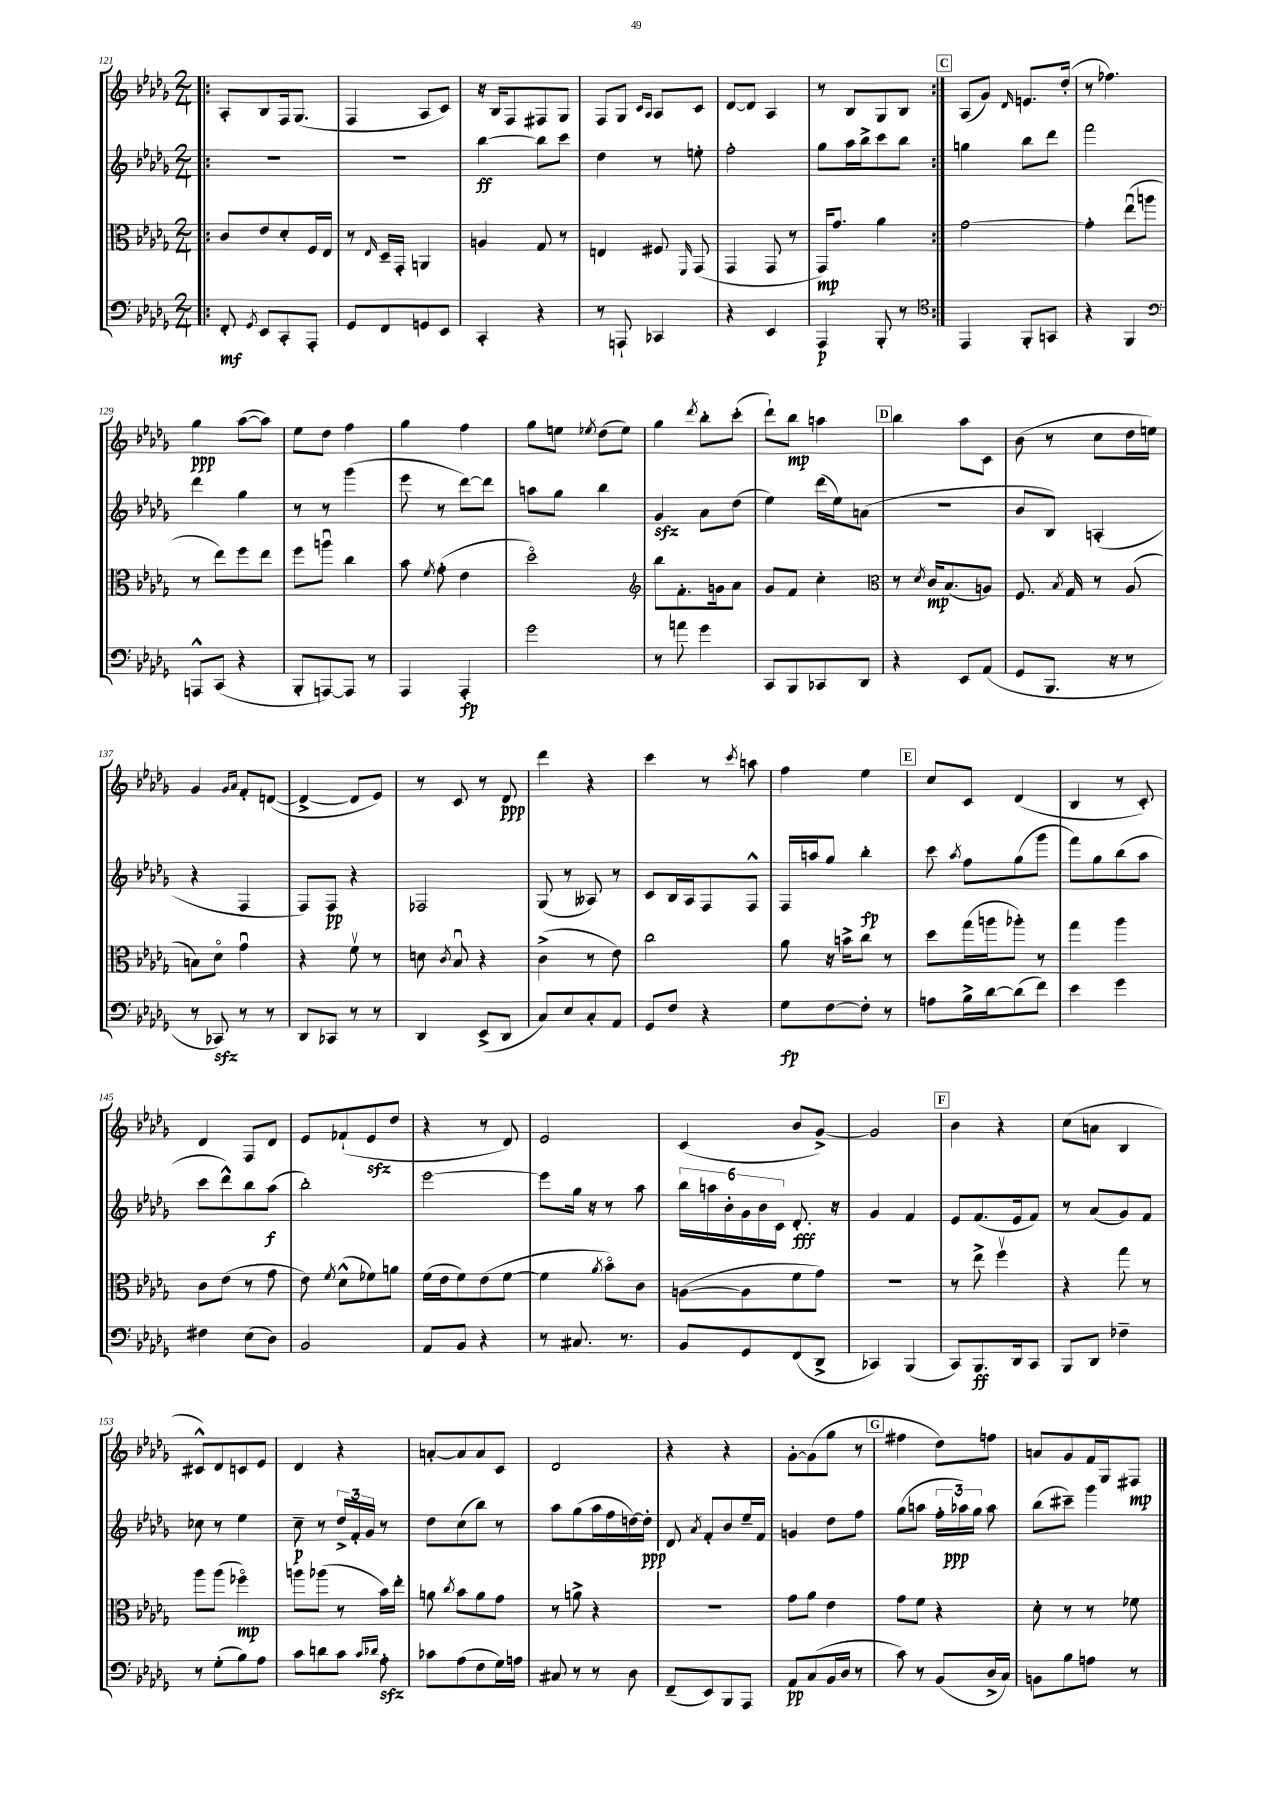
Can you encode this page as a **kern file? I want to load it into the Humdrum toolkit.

**kern	**kern	**kern	**kern
*staff4	*staff3	*staff2	*staff1
*clefF4	*clefC3	*clefG2	*clefG2
*k[b-e-a-d-g-]	*k[b-e-a-d-g-]	*k[b-e-a-d-g-]	*k[b-e-a-d-g-]
*M2/4	*M2/4	*M2/4	*M2/4
=!|:	=!|:	=!|:	=!|:
8FF'	8c	2r	8A-'
8qGG-	.	.	.
8EE-	8e-	.	8B-
8CC'	8d-'	.	16F
.	.	.	(8.G-
8AAA-'	16F	.	.
.	16E-	.	.
=	=	=	=
8GG-	8r	2r	4F
.	16qqE-	.	.
8FF	16D-~	.	.
.	16GG-'	.	.
8GG	4AA	.	8A-
8EE-	.	.	8c)
=	=	=	=
4CC'	4A	[4bb-	16r
.	.	.	16B-
.	.	.	8F
4r	8G-	8bb-]	8F#
.	8r	8ccc	8G-
=	=	=	=
8r	4E	4dd-	8F
8AAA`	.	.	8G-
.	.	.	16qqc
.	.	.	16qqA-
4CC-	8F#	8r	8A-
.	16qqFF	.	.
.	(8GG-	8ee'	8c
=	=	=	=
4r	4GG-	2ff'	[8d-
.	.	.	8d-]
4EE-	8GG-	.	4A-
.	8r	.	.
=	=	=	=
4AAA-	16GG-)	8gg-	8r
.	8.g-	.	.
.	.	16aa-	8B-
.	.	16bb-^	.
8BBB-'	4a-	8ccc	8G-
8r	.	8bb-	8B-
=:|!	=:|!	=:|!	=:|!
*clefC4	*	*	*
4EE-	[2g-	4gg	(8A-
.	.	.	8g-)
.	.	.	16qqd-
8FF'	.	8bb-	8.e
8GG	.	8ddd-	.
.	.	.	(16dd-'
=	=	=	=
4r	4g-']	2fff	8r
.	.	.	4.ff-)
4FF	(8ee-u	.	.
.	8aa	.	.
=	=	=	=
*clefF4	*	*	*
8AAA^^	8r	4ddd-	4gg-
(8CC	8ee-)	.	.
4r	8ff	4gg-	([8aa-
.	8ee-	.	8aa-])
=	=	=	=
8BBB-'	8ff	8r	8ee-
[8AAA)	8aau	8r	8dd-
8AAA]	4cc	(4ggg-	4ff
8r	.	.	.
=	=	=	=
4AAA-	8b-	8eee-	4gg-
.	8qf	.	.
.	(8g-'	8r	.
4AAA-'	4e-	[8ddd-)	4ff
.	.	8ddd-]	.
=	=	=	=
2g-	2dd-o)	8aa	8gg-
.	.	8gg-	8ee
.	.	.	8qee-
.	.	4bb-	(8dd-
.	.	.	8ee-)
=	=	=	=
*	*clefG2	*	*
8r	8bb-	4g-	4gg-
8a	8.f'	.	.
.	.	.	8qddd-
4g-	.	8a-	8bb-'
.	16g	.	.
.	8a-	(8dd-	(8ccc'
=	=	=	=
8CC	8g-	4ee-)	8ddd-`)
8BBB-	8f	.	8bb-
8CC-	4cc'	(16ddd-	4aa
.	.	16ee-)	.
8DD-	.	(8a	.
=	=	=	=
*	*clefC3	*	*
4r	8r	2r	4bb-
.	8qd-	.	.
.	16c	.	.
.	(8.B-	.	.
8EE-	.	.	8aa-
(8AA-	8A)	.	8c
=	=	=	=
8GG-	8.F	8b-	(8b-
8.BBB-	.	8B-)	8r
.	8qB-	.	.
.	16G-	.	.
.	8r	(4A'	8cc
16r	.	.	.
8r	(8A-	.	16dd-
.	.	.	16ee)
=	=	=	=
8r	8B)	4r	4g-
8CC-)	8d-o	.	.
.	.	.	16qqg-
.	.	.	16qqa-
8r	4g-u	4F	8f'
8r	.	.	([8d
=	=	=	=
8DD-	4r	8F)	4d^_
8CC-	.	8F	.
8r	8fv	4r	8d]
8r	8r	.	8e-)
=	=	=	=
4DD-	8d	2F-	8r
.	8qc	.	.
.	8B-u	.	8c
(8EE-^	4r	.	8r
8DD-	.	.	8d-
=	=	=	=
8C)	(4c^	(8G-	4ddd-
8E-	.	8r	.
8C'	8r	8A--)	4r
8AA-	8e-)	8r	.
=	=	=	=
8GG-	2cc	8c	4ccc
8F	.	16B-	.
.	.	16A-	.
4r	.	8F	8r
.	.	.	8qccc
.	.	8F^^	8aa
=	=	=	=
8G-	8a-	16F	4ff
.	.	16aa	.
[8F	16r	8gg-	.
.	16b^	.	.
8F']	8cc	4bb-'	4ee-
8r	8r	.	.
=	=	=	=
8A	8dd-	8ccc	8cc
.	.	8qaa-	.
16B-^	(16gg-	8ff	8c
[16d-	16aa	.	.
(8d-]	8aa-')	(8gg-	(4d-
8f)	8r	8ggg-	.
=	=	=	=
4e-	4gg-	8fff)	4B-
.	.	8gg-	.
4g-	4aa-	(8bb-	8r
.	.	8aa-	8c')
=	=	=	=
4F#	8c	8ccc	4d-
.	(8e-	8ddd-^^)	.
(8E-	8r	8bb-	8F
8D-)	8g-	(8aa-	8d-
=	=	=	=
2BB-	8e-)	2bb-')	8e-
.	8qf	.	.
.	(8d-^^	.	(8f-`
.	8f-)	.	8e-
.	8a	.	8dd-
=	=	=	=
8AA-	(16f	[2eee-	4r
.	16e-	.	.
8BB-	8f)	.	.
4r	(8e-	.	8r
.	[8f	.	8d-)
=	=	=	=
8r	4f]	8eee-]	2e-
8.C#	.	16gg-	.
.	.	16r	.
.	8qa-	.	.
.	8b-o)	8r	.
8.r	.	.	.
.	8c	8aa-	.
=	=	=	=
8BB-	([8A	24bb-	(4c
.	.	24aa	.
.	.	24b-'	.
8GG-	8A]	24g-	.
.	.	24b-	.
.	.	24c	.
(8FF	8f	8.d-'	8b-
8DD-^	8g-)	.	[8g-^)
.	.	16r	.
=	=	=	=
4CC-)	2r	4g-	2g-]
(4BBB-	.	4f	.
=	=	=	=
8CC)	8r	8e-	4b-
8.BBB-	8ee-^	(8.f	.
.	4ffv	.	4r
16DD-	.	16e-	.
8CC	.	8f)	.
=	=	=	=
8BBB-	4r	8r	(8cc
8DD-	.	(8a-	8a
4F-~	8gg-	8g-)	4B-
.	8r	8f	.
=	=	=	=
8r	8aa-	8cc-	8c#^^)
(8G-'	(8aa-	8r	8d-
8B-)	4ff-o)	4ee-	8c
8A-	.	.	8e-
=	=	=	=
8c	8aa	8cc~	4d-
8d	(8aa-	8r	.
8c	8r	24dd-^	4r
.	.	24f'	.
.	.	24g-	.
16qqc	.	.	.
16qqd-	.	.	.
8A-'	16b-)	8r	.
.	16ee-'	.	.
=	=	=	=
8c-	8a	8dd-	[8a'
.	8qcc	.	.
(8A-	8b-	(8cc	8a]
8F	8a	8bb-)	8a
16G-)	8g-	8r	8c
16A	.	.	.
=	=	=	=
8C#	8r	8aa-	2d-
8r	8a^	(8gg-	.
8r	4r	16aa-	.
.	.	16ff	.
8D-	.	[16dd)	.
.	.	16dd']	.
=	=	=	=
(8FF~	2r	8d-	4r
.	.	8qa-	.
8EE-)	.	8f'	.
8BBB-	.	8b-	4r
8AAA-	.	16ee-~	.
.	.	16f	.
=	=	=	=
8AA-	8g-	4g	[8g-'
(8C	8a-	.	(8g-]
16BB-	4e-	8dd-	8gg-
16D-	.	.	.
8r	.	8ff	8r
=	=	=	=
8c)	8g-	(8gg-	4ff#
8r	8f	8aa	.
(8BB-	4r	24ff'	8dd-)
.	.	24aa-)	.
.	.	24gg-	.
16D-^	.	8aa-	8ff
16C)	.	.	.
=	=	=	=
8BB	8d-'	(8bb-	8a
8B-	8r	8ccc#~)	8g-
8A	8r	4ggg-	16f
.	.	.	16G-
8r	8f-	.	8F#
==	==	==	==
*-	*-	*-	*-
